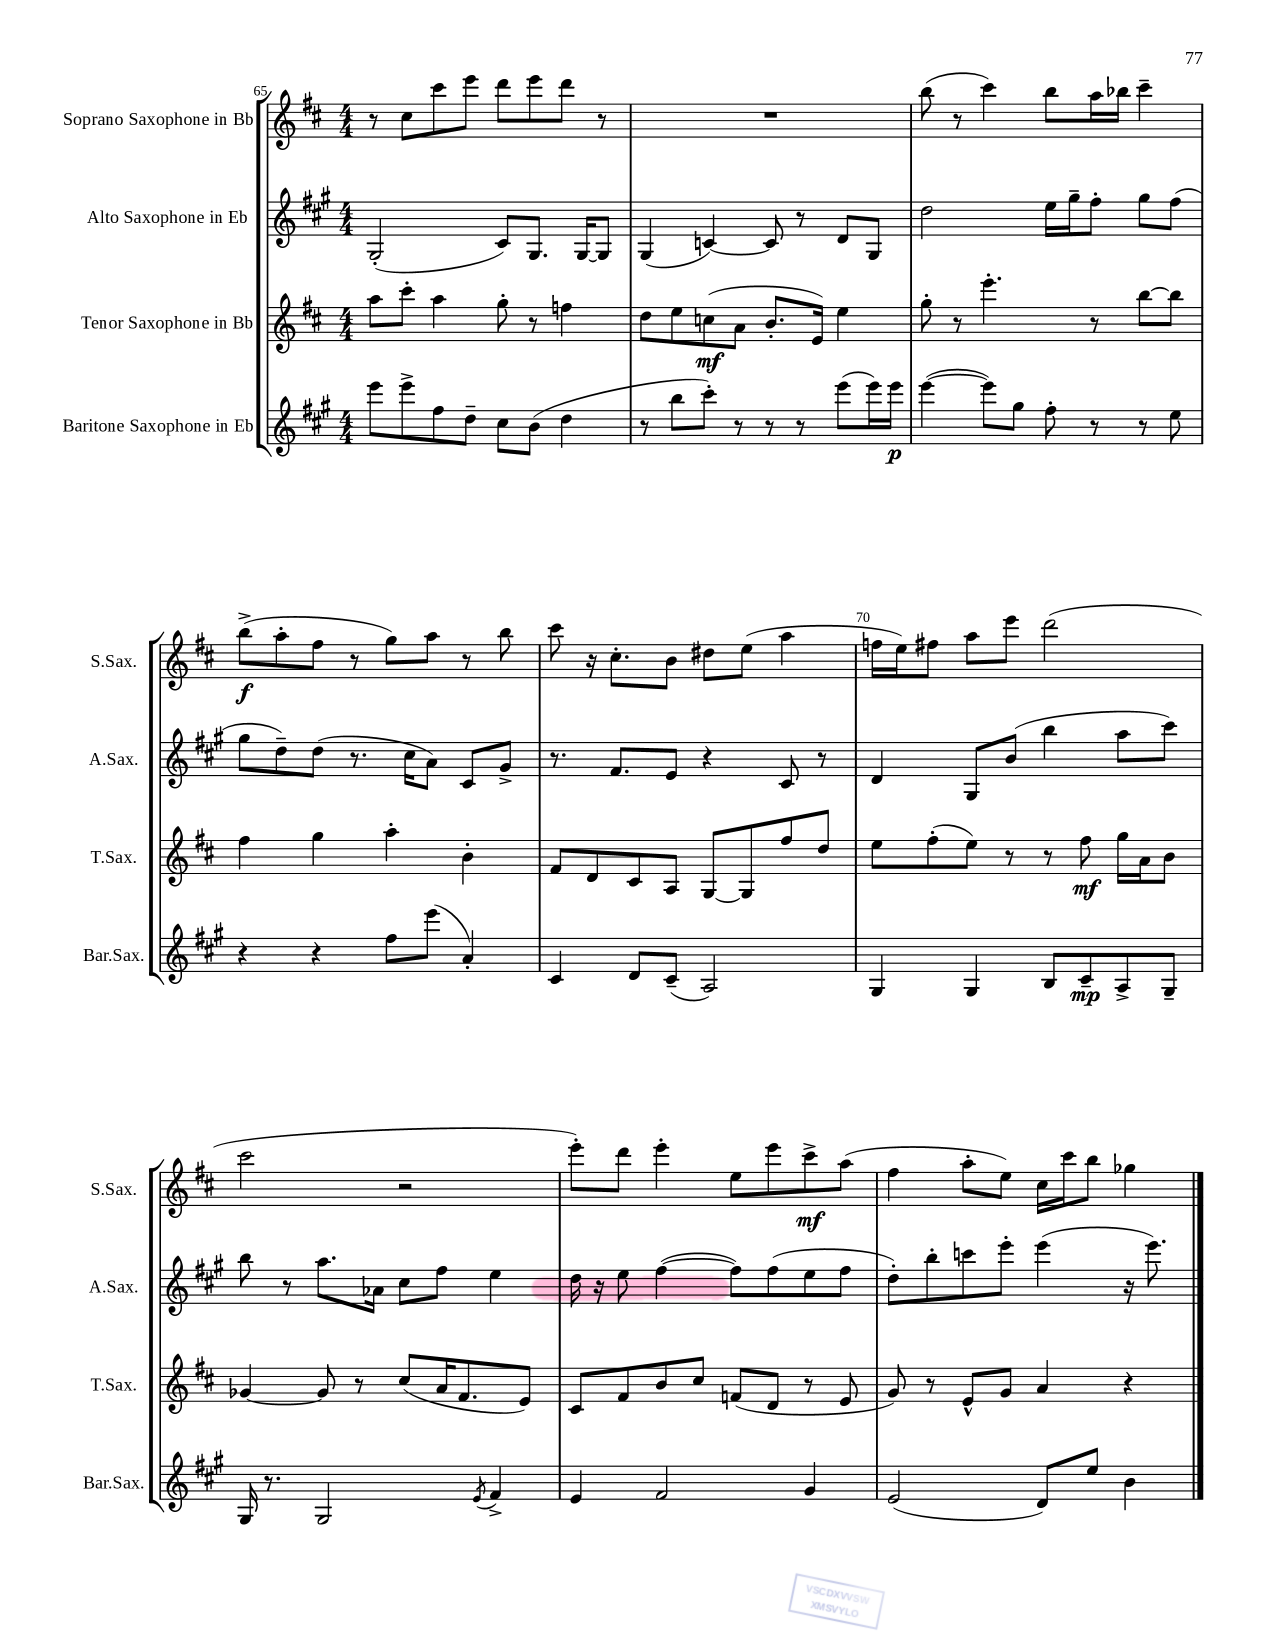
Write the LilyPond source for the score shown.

<<
\new StaffGroup <<
\new Staff = "s0" \with { instrumentName = "Soprano Saxophone in Bb" shortInstrumentName = "S.Sax." } {
    \clef treble \key d \major \numericTimeSignature \time 4/4
    r8 cis''8 cis'''8 e'''8 d'''8 e'''8 d'''8 r8 |
    R1 |
    b''8( r8 cis'''4) b''8 a''16 bes''16 cis'''4-- |
    b''8->\f( a''8-. fis''8 r8 g''8) a''8 r8 b''8 |
    cis'''8 r16 cis''8.-. b'8 dis''8 e''8( a''4 |
    f''16 e''16) fis''8 a''8 e'''8 d'''2( |
    cis'''2 r2 |
    e'''8-.) d'''8 e'''4-. e''8 e'''8 cis'''8->\mf a''8( |
    fis''4 a''8-. e''8) cis''16 cis'''16 b''8 ges''4 \bar "|." |
}
\new Staff = "s1" \with { instrumentName = "Alto Saxophone in Eb" shortInstrumentName = "A.Sax." } {
    \clef treble \key a \major \numericTimeSignature \time 4/4
    gis2-.( cis'8) gis8. gis16~ gis8 |
    gis4( c'4~) c'8 r8 d'8 gis8 |
    d''2 e''16 gis''16-- fis''8-. gis''8 fis''8( |
    gis''8 d''8--) d''8( r8. cis''16 a'8) cis'8 gis'8-> |
    r8. fis'8. e'8 r4 cis'8 r8 |
    d'4 gis8 b'8( b''4 a''8 cis'''8) |
    b''8 r8 a''8. aes'16 cis''8 fis''8 e''4 |
    d''16 r16 e''8 fis''4~( fis''8) fis''8( e''8 fis''8 |
    d''8-.) b''8-. c'''8 e'''8-. e'''4( r16 e'''8.) \bar "|." |
}
\new Staff = "s2" \with { instrumentName = "Tenor Saxophone in Bb" shortInstrumentName = "T.Sax." } {
    \clef treble \key d \major \numericTimeSignature \time 4/4
    a''8 cis'''8-. a''4 g''8-. r8 f''4 |
    d''8 e''8 c''8\mf( a'8 b'8.-. e'16) e''4 |
    g''8-. r8 e'''4.-. r8 b''8~ b''8 |
    fis''4 g''4 a''4-. b'4-. |
    fis'8 d'8 cis'8 a8 g8~ g8 fis''8 d''8 |
    e''8 fis''8-.( e''8) r8 r8 fis''8\mf g''16 a'16 b'8 |
    ges'4~ ges'8 r8 cis''8( a'16 fis'8. e'8) |
    cis'8 fis'8 b'8 cis''8 f'8( d'8 r8 e'8 |
    g'8) r8 e'8-^ g'8 a'4 r4 \bar "|." |
}
\new Staff = "s3" \with { instrumentName = "Baritone Saxophone in Eb" shortInstrumentName = "Bar.Sax." } {
    \clef treble \key a \major \numericTimeSignature \time 4/4
    e'''8 e'''8-> fis''8 d''8-- cis''8 b'8( d''4 |
    r8 b''8 cis'''8-.) r8 r8 r8 e'''8( e'''16) e'''16\p |
    e'''4~( e'''8) gis''8 fis''8-. r8 r8 e''8 |
    r4 r4 fis''8 e'''8( a'4-.) |
    cis'4 d'8 cis'8--( a2) |
    gis4 gis4 b8 cis'8--\mp a8-> gis8-- |
    gis16 r8. gis2 \acciaccatura { e'8 } fis'4-> |
    e'4 fis'2 gis'4 |
    e'2( d'8) e''8 b'4 \bar "|." |
}
>>
>>
\layout { \context { \Score currentBarNumber = #65 \override BarNumber.break-visibility = ##(#f #t #t) barNumberVisibility = #(every-nth-bar-number-visible 5) } }
